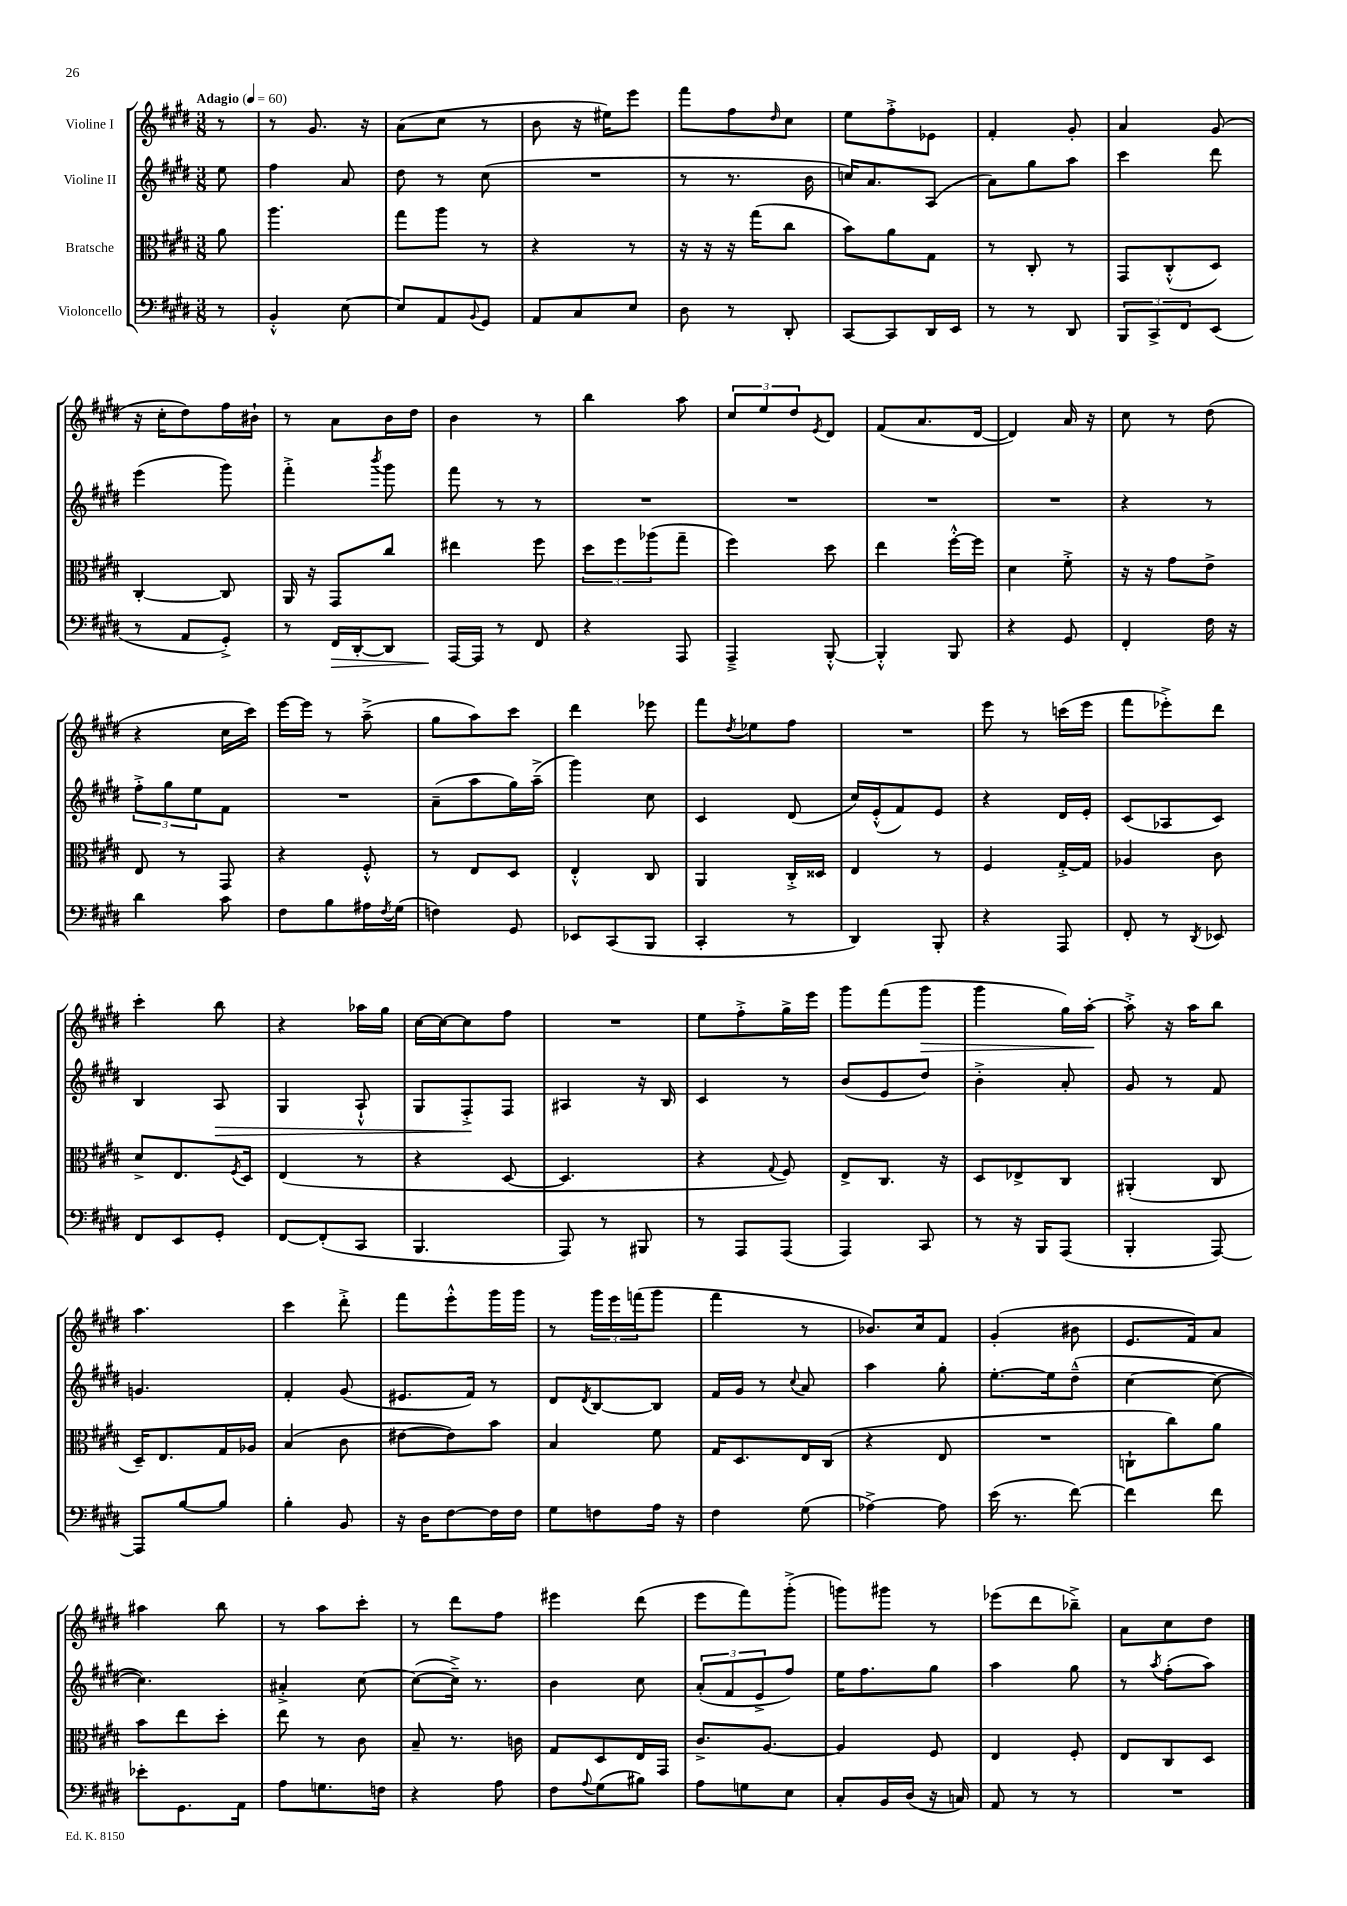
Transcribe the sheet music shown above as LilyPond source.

<<
\new StaffGroup <<
\new Staff = "s0" \with { instrumentName = "Violine I" } {
    \clef treble \key e \major \numericTimeSignature \time 3/8 \partial 8 \tempo "Adagio" 4 = 60
    r8 |
    r8 gis'8. r16 |
    a'8( cis''8 r8 |
    b'8 r16 eis''16) e'''8 |
    fis'''8 fis''8 \grace { dis''16 } cis''8 |
    e''8 fis''8-.-> ees'8 |
    fis'4-. gis'8-. |
    a'4 gis'8( |
    r16 cis''16-. dis''8) fis''16 bis'16-! |
    r8 a'8 b'16 dis''16 |
    b'4 r8 |
    b''4 a''8 |
    \tuplet 3/2 { cis''8 e''8 dis''8 } \acciaccatura { e'8 } dis'8 |
    fis'8( a'8. dis'16~ |
    dis'4) a'16 r16 |
    cis''8 r8 dis''8( |
    r4 cis''16 cis'''16) |
    e'''16~ e'''16 r8 a''8--->( |
    gis''8 a''8) cis'''8 |
    dis'''4 ees'''8 |
    fis'''8 \acciaccatura { dis''8 } ees''8 fis''8 |
    R4. |
    e'''8 r8 c'''16( e'''16 |
    fis'''8 ees'''8-.->) dis'''8 |
    cis'''4-. b''8 |
    r4 aes''16 gis''16 |
    cis''16~ cis''16~ cis''8 fis''8 |
    R4. |
    e''8 fis''8-.-> gis''16-> e'''16 |
    gis'''8 fis'''8( gis'''8\> |
    gis'''4 gis''16) a''16~-.\! |
    a''8-.-> r16 a''16 b''8 |
    a''4. |
    cis'''4 dis'''8-.-> |
    fis'''8 e'''8-.-^ gis'''16 gis'''16 |
    r8 \tuplet 3/2 { gis'''16 e'''16 f'''16( } gis'''8 |
    fis'''4 r8 |
    bes'8.) cis''16 fis'8 |
    gis'4-.( bis'8 |
    e'8. fis'16) a'8 |
    ais''4 b''8 |
    r8 a''8 cis'''8-. |
    r8 dis'''8 fis''8 |
    eis'''4 dis'''8( |
    e'''8 fis'''8) gis'''8-.->( |
    g'''8) gis'''8 r8 |
    ees'''8( dis'''8 bes''8--->) |
    a'8 cis''8 dis''8 \bar "|." |
}
\new Staff = "s1" \with { instrumentName = "Violine II" } {
    \clef treble \key e \major \numericTimeSignature \time 3/8 \partial 8
    e''8 |
    fis''4 a'8 |
    dis''8 r8 cis''8( |
    R4. |
    r8 r8. b'16 |
    c''16) a'8. a8( |
    a'8) gis''8 a''8 |
    cis'''4 dis'''8 |
    e'''4( gis'''8) |
    fis'''4-.-> \acciaccatura { b'''8 } gis'''8 |
    fis'''8 r8 r8 |
    R4. |
    R4. |
    R4. |
    R4. |
    r4 r8 |
    \tuplet 3/2 { fis''8-.-> gis''8 e''8 } fis'8 |
    R4. |
    a'8--( a''8 gis''16) a''16--->( |
    gis'''4) cis''8 |
    cis'4 dis'8( |
    cis''16) e'16-.-^( fis'8) e'8 |
    r4 dis'16 e'16-. |
    cis'8( aes8 cis'8) |
    b4 a8\> |
    gis4 a8-!-^ |
    gis8 fis8-.->\! fis8 |
    ais4 r16 b16 |
    cis'4 r8 |
    b'8( e'8 dis''8) |
    b'4-.-> a'8-. |
    gis'8 r8 fis'8 |
    g'4. |
    fis'4-. gis'8( |
    eis'8. fis'16) r8 |
    dis'8 \acciaccatura { dis'8 } b8~ b8 |
    fis'16 gis'16 r8 \appoggiatura { cis''8 } a'8 |
    a''4 gis''8-. |
    e''8.~-. e''16 dis''8---^( |
    cis''4~ cis''8~ |
    cis''4.) |
    ais'4-.-> cis''8~ |
    cis''8~( cis''16--->) r8. |
    b'4 cis''8 |
    \tuplet 3/2 { a'8-.( fis'8 e'8-> } fis''8) |
    e''16 fis''8. gis''8 |
    a''4 gis''8 |
    r8 \acciaccatura { a''8 } fis''8-.( a''8) \bar "|." |
}
\new Staff = "s2" \with { instrumentName = "Bratsche" } {
    \clef alto \key e \major \numericTimeSignature \time 3/8 \partial 8
    a'8 |
    a''4. |
    gis''8 a''8 r8 |
    r4 r8 |
    r16 r16 r16 gis''16( cis''8 |
    b'8) a'8 gis8 |
    r8 cis8-. r8 |
    gis,8 cis8-.-^( dis8) |
    cis4~-. cis8 |
    a,16 r16 gis,8 cis''8 |
    eis''4 fis''8 |
    \tuplet 3/2 { dis''8 fis''8 aes''8( } gis''8-- |
    fis''4) dis''8 |
    e''4 fis''16~-.-^ fis''16 |
    dis'4 fis'8-.-> |
    r16 r16 gis'8 e'8-> |
    e8 r8 gis,8 |
    r4 fis8-.-^ |
    r8 e8 dis8 |
    e4-.-^ cis8 |
    a,4 cis16-.-> disis16 |
    e4 r8 |
    fis4 gis16~-.-> gis16 |
    aes4 cis'8 |
    dis'8-> e8. \acciaccatura { fis8 } dis16 |
    e4( r8 |
    r4 dis8~ |
    dis4. |
    r4 \appoggiatura { gis8 } fis8) |
    e8-> cis8. r16 |
    dis8 ees8-> cis8 |
    ais,4-.( cis8 |
    dis16--) e8. gis16 aes16 |
    b4( cis'8 |
    eis'8~ eis'8) b'8 |
    b4 fis'8 |
    gis16 dis8. e16 cis16( |
    r4 e8 |
    R4. |
    c8-! cis''8) a'8 |
    b'8 e''8 dis''8-. |
    e''8 r8 cis'8 |
    b8-- r8. c'16 |
    gis8 dis8 e16 gis,16 |
    cis'8.-> a8.~ |
    a4 fis8 |
    e4 fis8-. |
    e8 cis8 dis8 \bar "|." |
}
\new Staff = "s3" \with { instrumentName = "Violoncello" } {
    \clef bass \key e \major \numericTimeSignature \time 3/8 \partial 8
    r8 |
    b,4-.-^ e8~ |
    e8 a,8 \appoggiatura { b,8 } gis,8 |
    a,8 cis8 e8 |
    dis8 r8 dis,8-. |
    cis,8~ cis,8 dis,16 e,16 |
    r8 r8 dis,8 |
    \tuplet 3/2 { b,,8 cis,8-> fis,8 } e,8( |
    r8 a,8 gis,8-.->) |
    r8 fis,16\> dis,16~-. dis,8 |
    a,,16~\! a,,16 r8 fis,8 |
    r4 a,,8 |
    a,,4---> b,,8~-.-^ |
    b,,4-.-^ b,,8 |
    r4 gis,8 |
    fis,4-. fis16 r16 |
    dis'4 cis'8 |
    fis8 b8 ais16 \acciaccatura { fis8 } gis16( |
    f4) gis,8 |
    ees,8 cis,8( b,,8 |
    cis,4-. r8 |
    dis,4) b,,8-. |
    r4 a,,8 |
    fis,8-. r8 \acciaccatura { dis,8 } ees,8 |
    fis,8 e,8 gis,8-. |
    fis,8~ fis,8-.( cis,8 |
    b,,4. |
    a,,8) r8 bis,,8 |
    r8 a,,8 a,,8( |
    a,,4) cis,8 |
    r8 r16 b,,16 a,,8( |
    b,,4-. a,,8~) |
    a,,8 b8~ b8 |
    b4-. b,8 |
    r16 dis16 fis8~ fis16 fis16 |
    gis8 f8 a16 r16 |
    fis4 gis8( |
    aes4~->) aes8 |
    e'16( r8. fis'8~) |
    fis'4 fis'8 |
    ees'8-. gis,8. a,16 |
    a8 g8. f16 |
    r4 a8 |
    fis8 \appoggiatura { a8 } gis8( bis8) |
    a8 g8 e8 |
    cis8-. b,16 dis16( r16 c16) |
    a,8 r8 r8 |
    R4. \bar "|." |
}
>>
>>
\layout { \context { \Score \remove "Bar_number_engraver" } }
